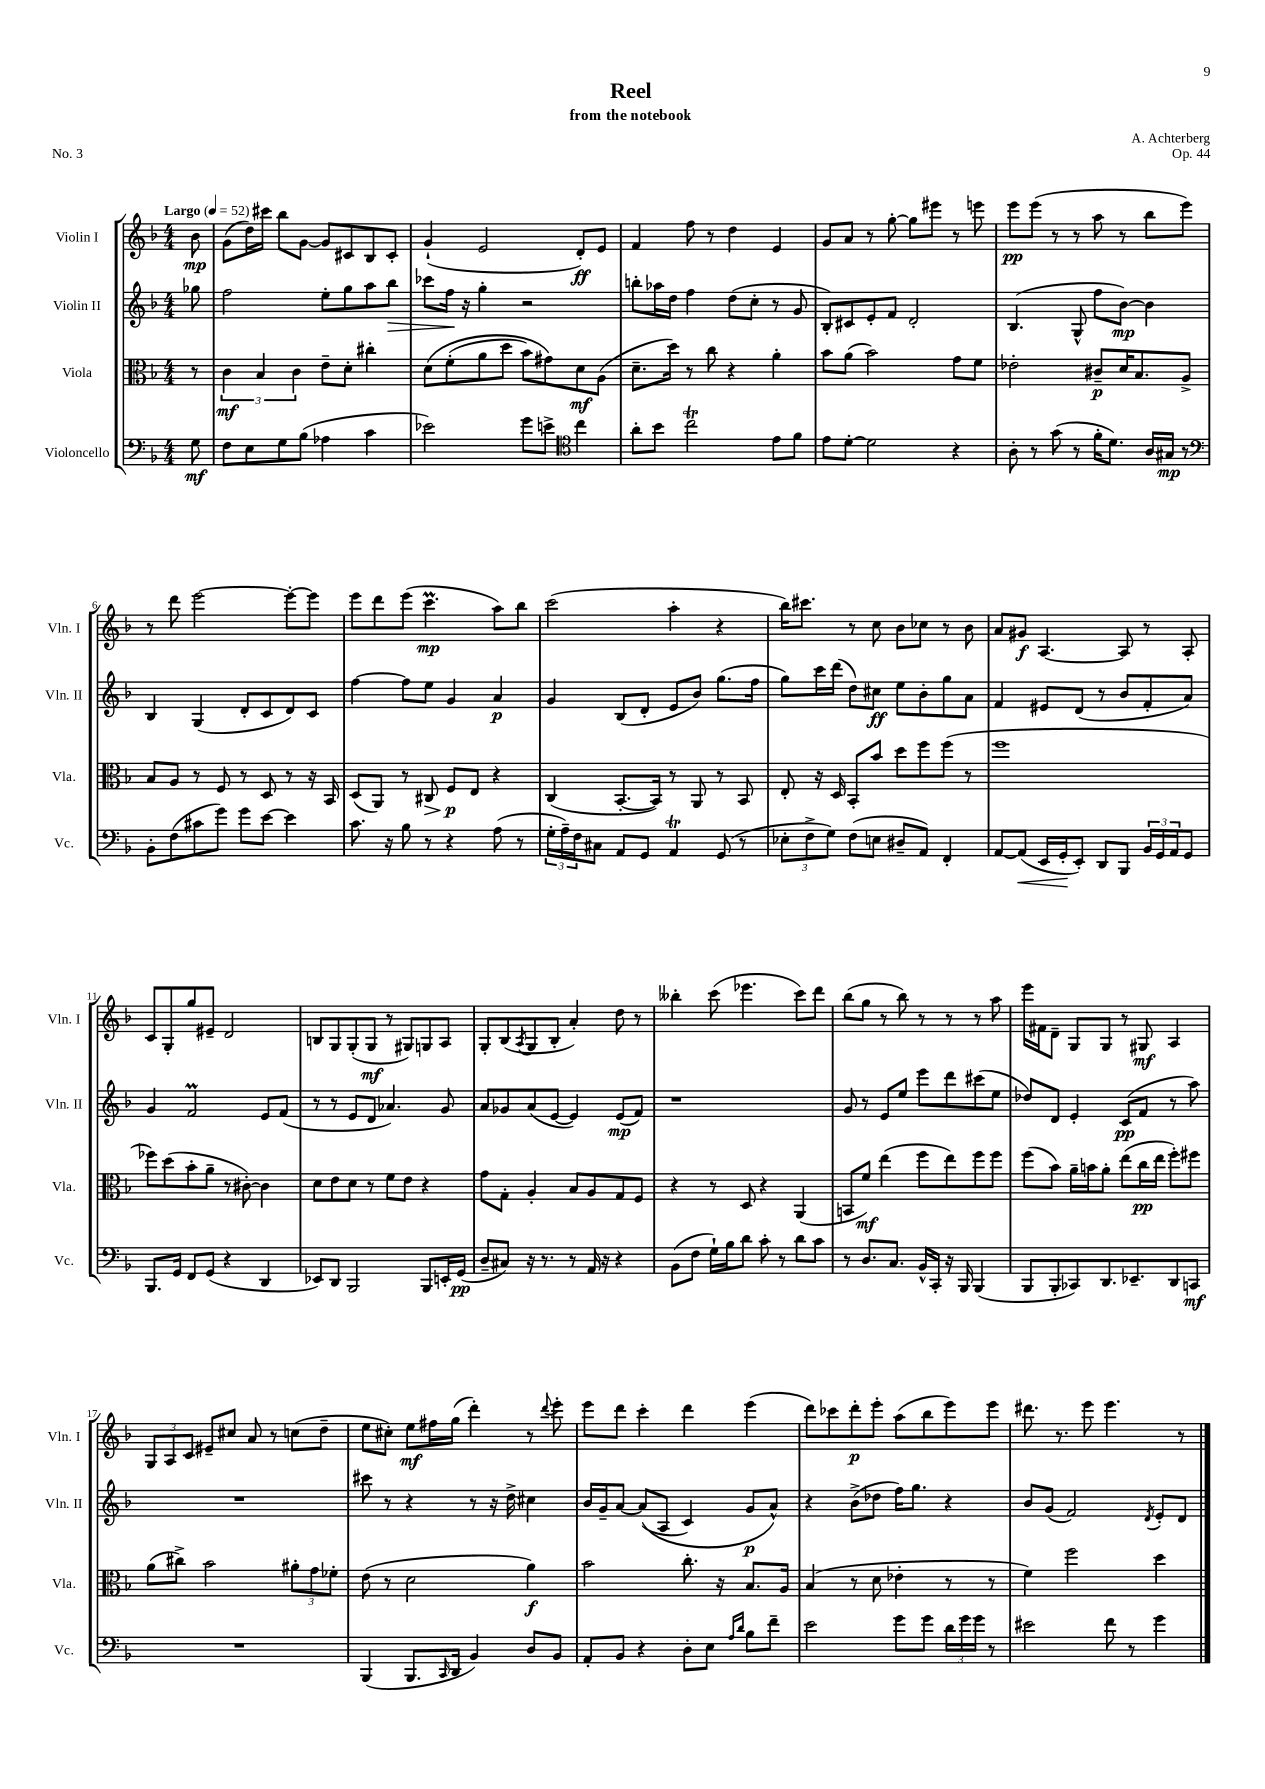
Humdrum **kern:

**kern	**kern	**kern	**kern
*staff4	*staff3	*staff2	*staff1
*clefF4	*clefC3	*clefG2	*clefG2
*k[b-]	*k[b-]	*k[b-]	*k[b-]
*M4/4	*M4/4	*M4/4	*M4/4
*MM52	*MM52	*MM52	*MM52
8G	8r	8gg-	8b-
=	=	=	=
8F	6c	2ff	(8g
8E	.	.	16dd)
.	6B-	.	.
.	.	.	16ccc#
8G	.	.	8bb-
.	6c	.	.
(8B-	.	.	[8g
4A-	8e~	8ee'	8g]
.	8d'	8gg	8c#
4c	4cc#'	8aa	8B-
.	.	8bb-	8c#'
=	=	=	=
2e-)	&(8d	8ccc-	(4g`
.	(8f'	16ff	.
.	.	16r	.
.	8a	4gg'	2e
.	8dd	.	.
8g	8b-)	2r	.
8e^	8g#&)	.	.
*clefC4	*	*	*
4cc	8d	.	8d')
.	(8A	.	8e
=	=	=	=
8a'	8.d~	8bb'	4f
8b-	.	16aa-	.
.	16dd)	16dd	.
2cc	8r	4ff	8ff
.	8cc	.	8r
.	4r	(8dd	4dd
.	.	8cc'	.
8e	4a'	8r	4e
8f	.	8g	.
=	=	=	=
8e	8b-	8B-')	8g
[8d'	(8a	8c#	8a
2d]	2b-)	8e'	8r
.	.	8f	[8gg'
.	.	2d'	8gg]
.	.	.	8eee#
4r	8g	.	8r
.	8f	.	8eee
=	=	=	=
8A'	2e-'	(4.B-	8eee
8r	.	.	(8eee
(8g	.	.	8r
8r	.	8G^^	8r
16f'	8c#~	8ff	8aa
8.d)	.	.	.
.	16d	[8b-)	8r
.	8.B-	.	.
16A	.	4b-]	8bb-
16G#	.	.	.
8r	8A^	.	8eee)
=	=	=	=
*clefF4	*	*	*
8BB-'	8B-	4B-	8r
(8F	8A	.	8ddd
8c#	8r	(4G	[2eee
8g)	8F	.	.
8g	8r	8d'	.
[8e	8D	8c	.
4e]	8r	8d)	8eee'_
.	16r	8c	8eee]
.	16BB-	.	.
=	=	=	=
8.c	(8D	[4ff	8eee
.	8AA)	.	8ddd
16r	.	.	.
8B-	8r	8ff]	(8eee
8r	8C#	8ee	4.ccc
4r	8F	4g	.
.	8E	.	.
(8A	4r	4a	8aa)
8r	.	.	8bb-
=	=	=	=
24G'	(4C	4g	(2ccc
24A~)	.	.	.
24F	.	.	.
8C#	.	.	.
8AA	[8.BB-'	(8B-	.
8GG	.	8d'	.
.	16BB-])	.	.
4AA	8r	8e	4aa'
.	8AA	8b-)	.
(8GG	8r	(8.gg	4r
8r	8BB-	.	.
.	.	16ff	.
=	=	=	=
12E-'	8E'	8gg)	16bb-)
.	.	.	8.ccc#
12F^	.	.	.
.	16r	16ccc	.
12G)	.	.	.
.	16D	(16ddd	.
(8F	8BB-'	8dd)	8r
8E	8b-	8cc#	8cc
8D#~	8dd	8ee	8b-
8AA)	8ff	8b-'	8cc-
4FF'	(8ff	8gg	8r
.	8r	8a	8b-
=	=	=	=
[8AA	1ff	4f	8a
(8AA]	.	.	8g#
16EE	.	8e#	[4.A
16GG'	.	.	.
8EE')	.	(8d	.
8DD	.	8r	.
8BBB-	.	8b-	8A]
24BB-	.	8f'	8r
24GG	.	.	.
24AA	.	.	.
8GG	.	8a)	8A'
=	=	=	=
8.BBB-	8ff-)	4g	8c
.	(8dd	.	8G'
16GG	.	.	.
8FF	8b-'	2f	8gg
(8GG	8a~	.	8e#~
4r	8r	.	2d
.	[8c#')	.	.
4DD	4c#]	8e	.
.	.	(8f	.
=	=	=	=
8EE-)	8d	8r	8B
8DD	8e	8r	8G
2BBB-	8d	8e	(8G'
.	8r	8d	8G
.	8f	4.a-)	8r
.	8e	.	8G#)
8BBB-	4r	.	8G
16EE'	.	8g	8A
(16GG	.	.	.
=	=	=	=
8D~	8g	8a	8G'
8C#)	8G'	8g-	(8B-
.	.	.	8qA
16r	4A'	(8a	8G
8.r	.	.	.
.	.	[8e	8B-'
8r	8B-	4e])	4a')
16AA	8A	.	.
16r	.	.	.
4r	8G	(8e	8dd
.	8F	8f)	8r
=	=	=	=
(8BB-	4r	1r	4bb--'
8F	.	.	.
16G`)	8r	.	(8ccc
16B-	.	.	.
8d	8D	.	4.eee-
8c'	4r	.	.
8r	.	.	.
8d	(4AA	.	8ccc)
8c	.	.	8ddd
=	=	=	=
8r	8BB	8g	(8bb-
8.D	8f)	8r	8gg
.	(4ee	8e	8r
8.C	.	.	.
.	.	8ee	8bb-)
16BB-^^	8ff	8eee	8r
16CC'	.	.	.
16r	8ee)	8ddd	8r
16BBB-	.	.	.
(4BBB-	8ff	(8ccc#	8r
.	8ff	8ee	8aa
=	=	=	=
8BBB-	(8ff	8dd-)	16eee
.	.	.	16f#
8BBB-'	8b-)	8d	8d~
8CC-)	16a~	4e'	8G
.	16b	.	.
8.DD	8a'	.	8G
.	(8ee	(8c	8r
8.EE-~	.	.	.
.	16cc	8f	8G#
.	16ee	.	.
8DD	8ff')	8r	4A
8CC	8ff#	8aa)	.
=	=	=	=
1r	(8a	1r	12G
.	.	.	12A
.	8cc#^)	.	.
.	.	.	12c
.	2b-	.	8e#~
.	.	.	8cc#
.	.	.	8a
.	.	.	8r
.	12a#'	.	(8cc
.	12g	.	.
.	.	.	8dd~
.	12f-'	.	.
=	=	=	=
(4BBB-	(8e	8ccc#	8ee
.	8r	8r	8cc#')
8.BBB-	2d	4r	8ee
.	.	.	16ff#
16qqCC	.	.	.
16DD	.	.	(16gg
4BB-)	.	8r	4ddd')
.	.	16r	.
.	.	16dd^	.
8D	4a)	4cc#	8r
.	.	.	8qqddd
8BB-	.	.	8eee'
=	=	=	=
8AA'	2b-	16b-	8eee
.	.	16g~	.
8BB-	.	[8a	8ddd
4r	.	&((8a]	4ccc'
.	.	8A	.
8D'	8.cc'	4c)	4ddd
8E	.	.	.
.	16r	.	.
16qqA	.	.	.
16qqd	.	.	.
8B-	8.B-	8g	(4eee
8f~	.	8a^^&)	.
.	16A	.	.
=	=	=	=
2e	(4B-	4r	8ddd)
.	.	.	8ccc-
.	8r	(8b-^	8ddd'
.	8d	8dd-	8eee'
8g	4e-'	16ff)	(8aa
.	.	8.gg	.
8g	.	.	8bb-
24d	8r	4r	8eee)
24g	.	.	.
24g	.	.	.
8r	8r	.	8eee
=	=	=	=
2e#	4f)	8b-	8.ddd#
.	.	(8g	.
.	.	.	8.r
.	2ff	2f)	.
.	.	.	8eee
8f	.	.	4.eee
8r	.	.	.
.	.	8qd	.
4g	4dd	8e'	.
.	.	8d	8r
==	==	==	==
*-	*-	*-	*-
